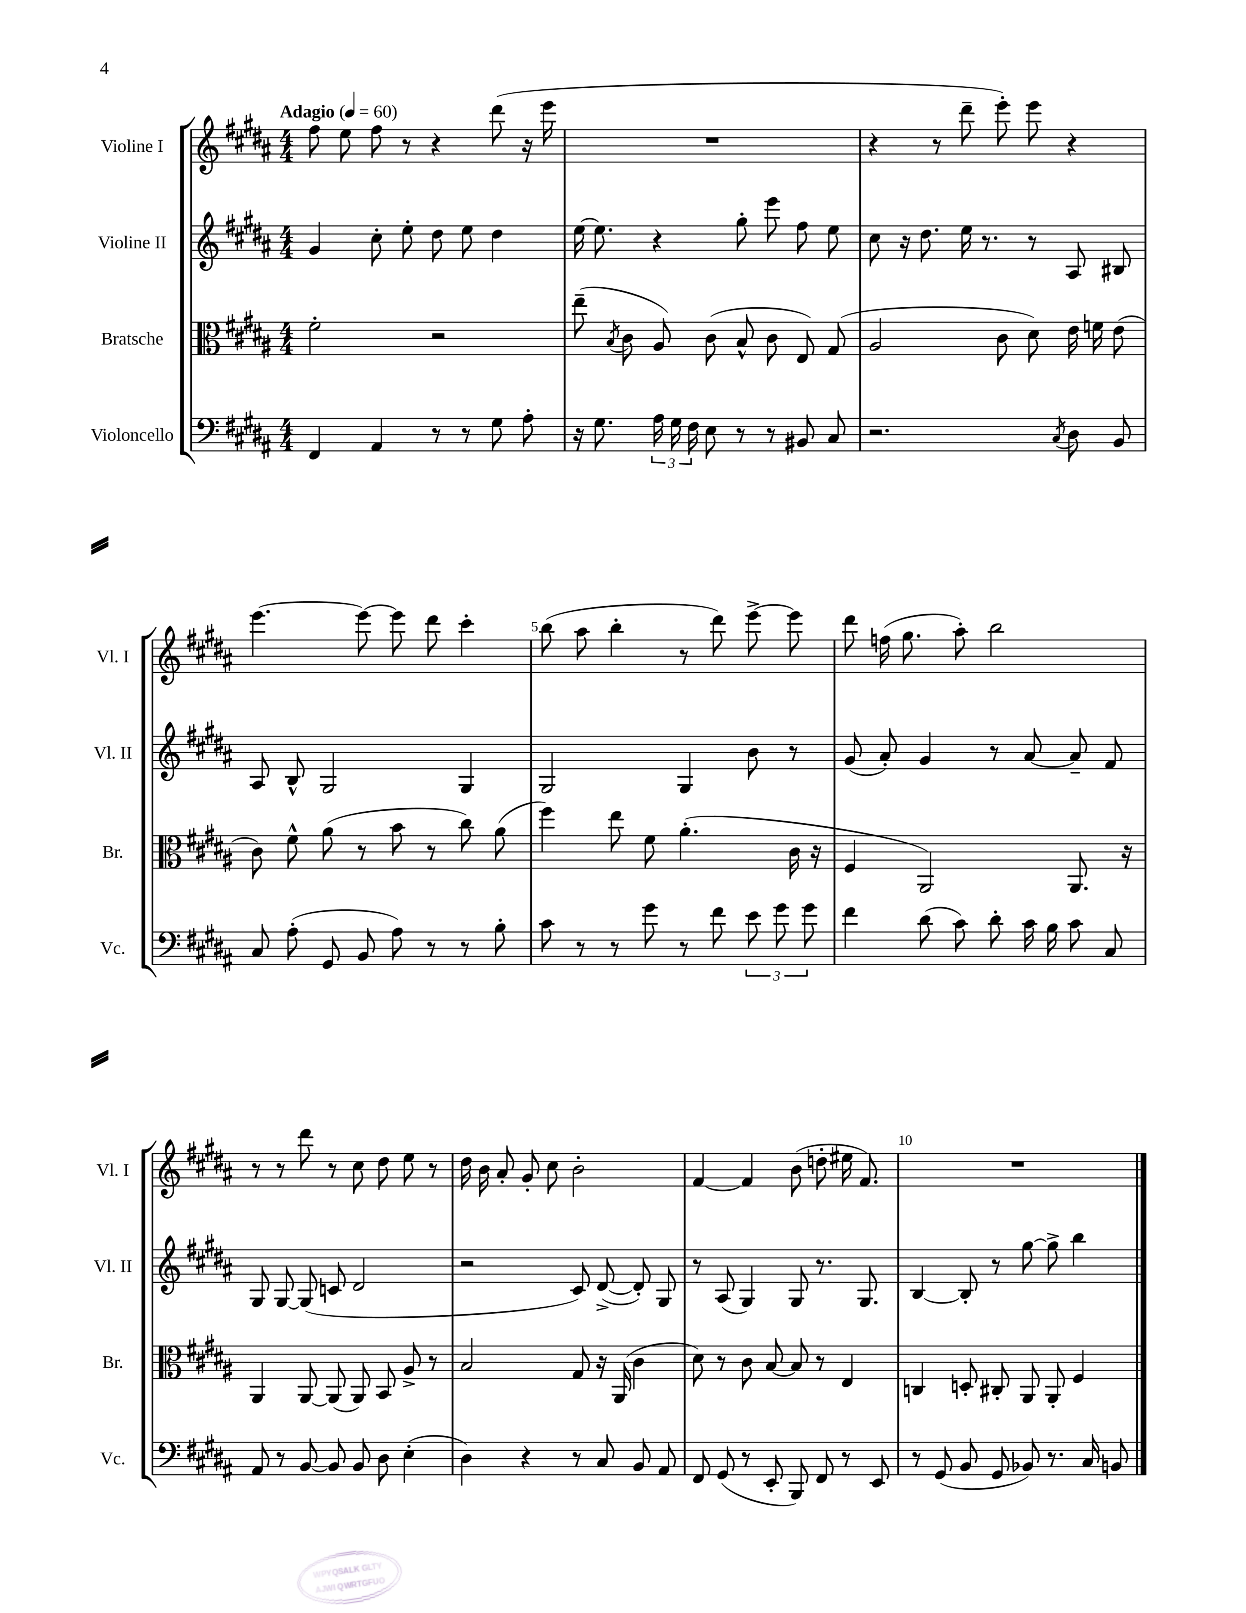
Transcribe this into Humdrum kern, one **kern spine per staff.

**kern	**kern	**kern	**kern
*staff4	*staff3	*staff2	*staff1
*clefF4	*clefC3	*clefG2	*clefG2
*k[f#c#g#d#a#]	*k[f#c#g#d#a#]	*k[f#c#g#d#a#]	*k[f#c#g#d#a#]
*M4/4	*M4/4	*M4/4	*M4/4
*MM60	*MM60	*MM60	*MM60
4FF#/	2f#'\	4g#/	8ff#\
.	.	.	8ee\
4AA#/	.	8cc#'\	8ff#\
.	.	8ee'\	8r
8r	2r	8dd#\	4r
8r	.	8ee\	.
8G#\	.	4dd#\	(8ddd#\
8A#'\	.	.	16r
.	.	.	16eee\
=	=	=	=
16r	(8ee~\	[16ee\	1r
8.G#\	.	8.ee\]	.
.	8qB/	.	.
.	8c#\	.	.
24A#\	8A#/)	4r	.
24G#\	.	.	.
24F#\	.	.	.
8E\	(8c#\	.	.
8r	8B^^/	8gg#'\	.
8r	8c#\	8eee\	.
8BB#/	8E/)	8ff#\	.
8C#/	(8G#/	8ee\	.
=	=	=	=
2.r	2A#/	8cc#\	4r
.	.	16r	.
.	.	8.dd#\	.
.	.	.	8r
.	.	16ee\	8ddd#~\
.	.	8.r	.
.	8c#\	.	8eee'\)
.	8d#\)	8r	8eee\
8qC#/	.	.	.
8D#\	16e\	8A#/	4r
.	16f\	.	.
8BB/	(8e\	8B#/	.
=	=	=	=
8C#/	8c#\)	8A#/	[4.eee\
(8A#'\	8f#^^\	8B^^/	.
8GG#/	(8a#\	2G#/	.
8BB/	8r	.	8eee\_
8A#\)	8b\	.	8eee\]
8r	8r	.	8ddd#\
8r	8cc#\)	4G#/	4ccc#'\
8B'\	(8a#\	.	.
=	=	=	=
8c#\	4ff#\)	2G#/	(8bb\
8r	.	.	8aa#\
8r	8ee\	.	4bb'\
8g#\	8f#\	.	.
8r	(4.a#'\	4G#/	8r
8f#\	.	.	8ddd#\)
12e\	.	8b\	[8eee^\
12g#\	.	.	.
.	16c#\	8r	8eee\]
12g#\	.	.	.
.	16r	.	.
=	=	=	=
4f#\	4F#/	(8g#/	8ddd#\
.	.	8a#'/)	(16ff\
.	.	.	8.gg#\
(8d#\	2AA#/)	4g#/	.
8c#\)	.	.	8aa#'\)
8d#'\	.	8r	2bb\
16c#\	.	[8a#/	.
16B\	.	.	.
8c#\	8.AA#/	8a#~/]	.
8C#/	.	8f#/	.
.	16r	.	.
=	=	=	=
8AA#/	4AA#/	8G#/	8r
8r	.	[8G#/	8r
[8BB/	[8AA#/	(8G#/]	8ddd#\
8BB/]	(8AA#/]	8c/	8r
8BB/	8AA#/)	2d#/	8cc#\
8D#\	8BB/	.	8dd#\
(4E'\	8A#^/	.	8ee\
.	8r	.	8r
=	=	=	=
4D#\)	2B/	2r	16dd#\
.	.	.	16b\
.	.	.	8a#'/
4r	.	.	8g#'/
.	.	.	8cc#\
8r	8G#/	8c#/)	2b'\
8C#/	16r	([8d#^/	.
.	(16AA#/	.	.
8BB/	4c#\	8d#'/])	.
8AA#/	.	8G#/	.
=	=	=	=
8FF#/	8d#\)	8r	[4f#/
(8GG#/	8r	(8A#/	.
8r	8c#\	4G#/)	4f#/]
8EE'/	[8B/	.	.
8BBB/)	8B/]	8G#/	(8b\
8FF#/	8r	8.r	8dd'\
8r	4E/	.	16ee#\
.	.	8.G#/	8.f#/)
8EE/	.	.	.
=	=	=	=
8r	4C/	[4B/	1r
(8GG#/	.	.	.
8BB/	8D'/	8B'/]	.
8GG#/	8C#'/	8r	.
8BB-/)	8AA#/	[8gg#\	.
8.r	8AA#'/	8gg#^\]	.
.	4F#/	4bb\	.
16C#/	.	.	.
8BB/	.	.	.
==	==	==	==
*-	*-	*-	*-
